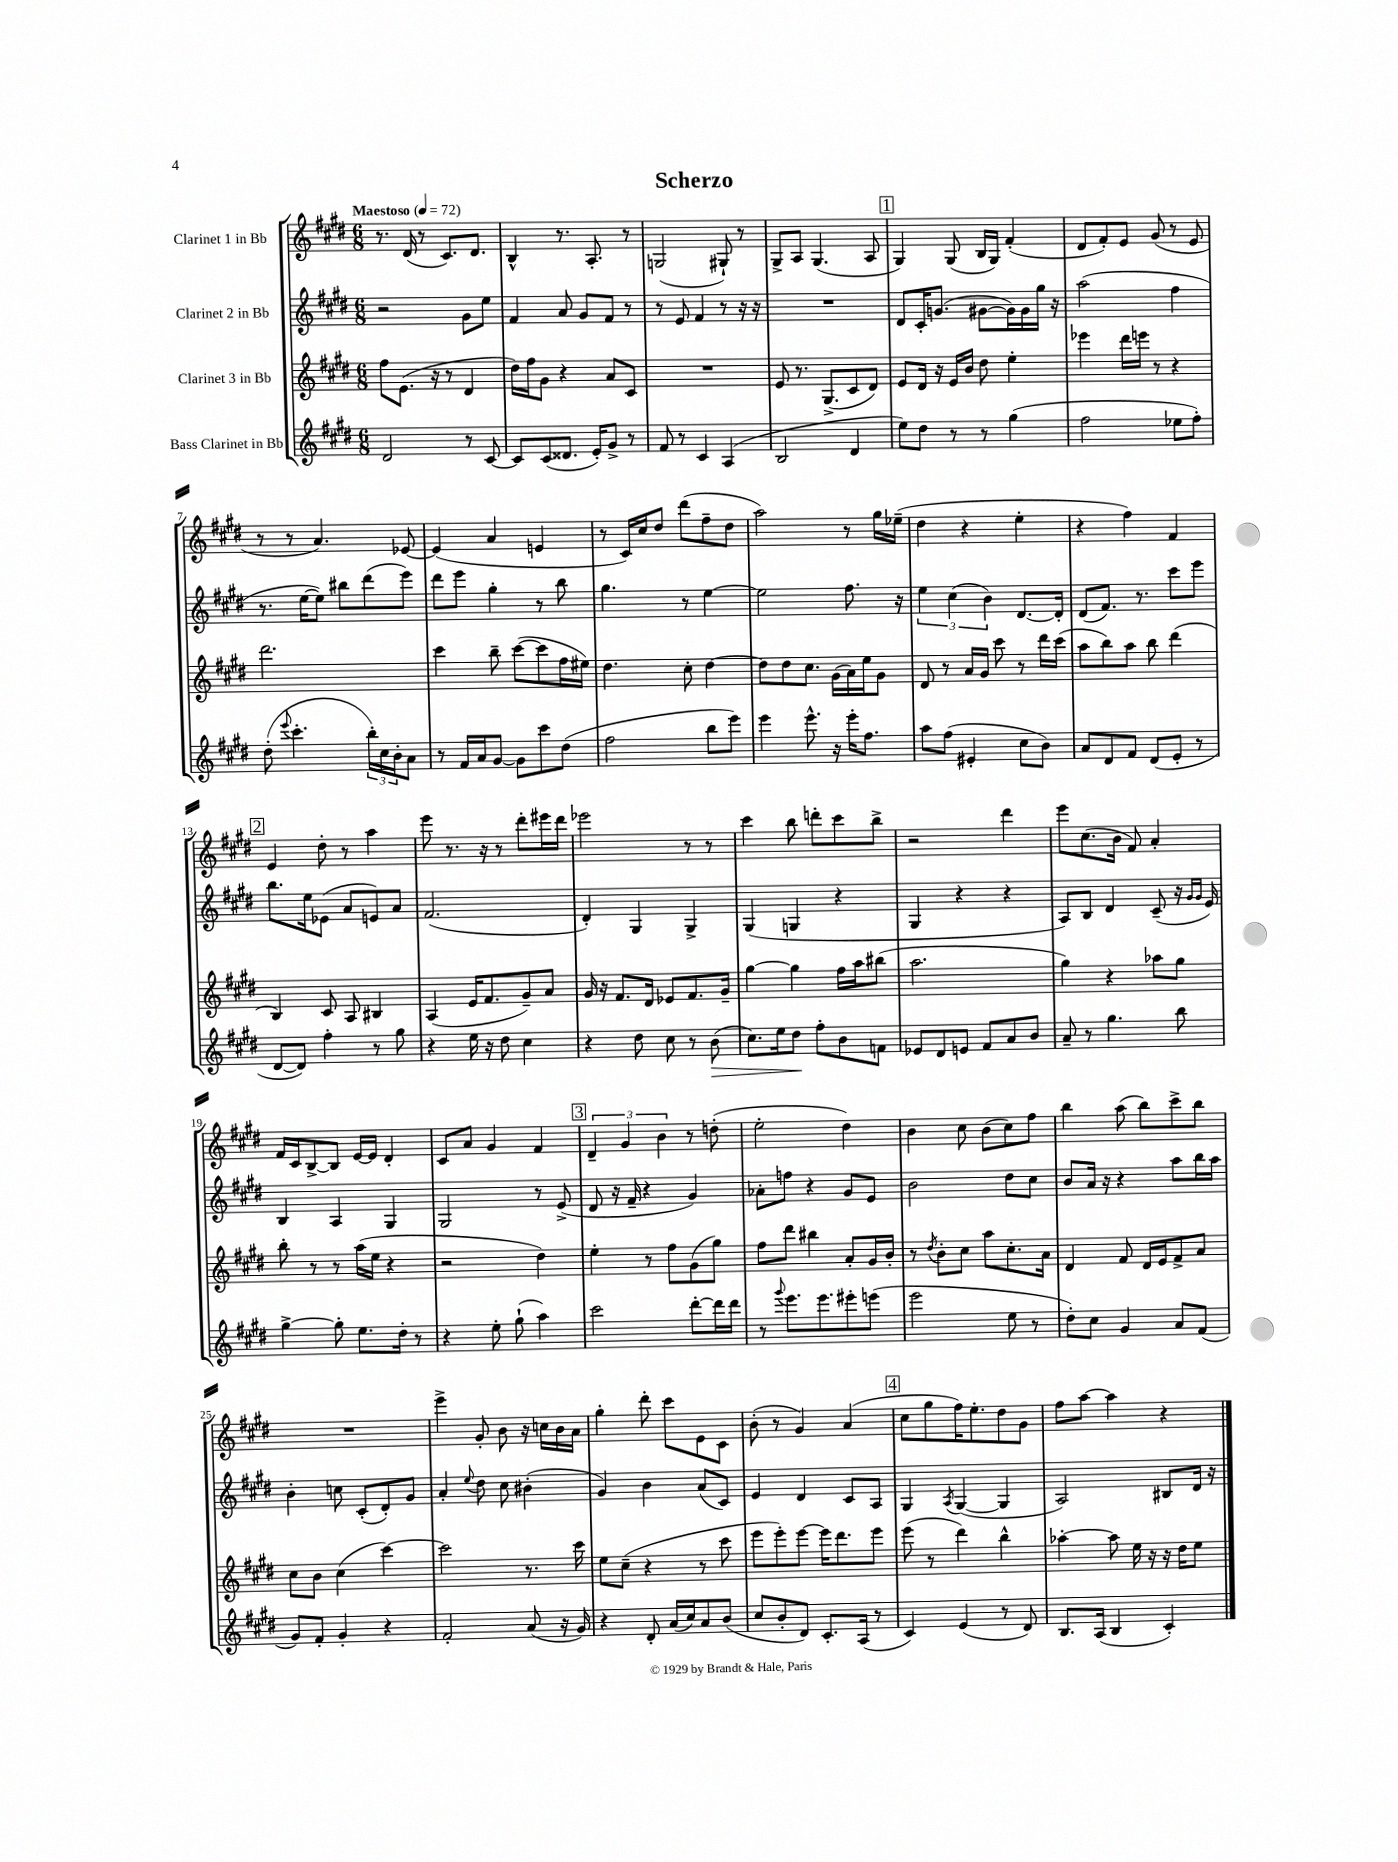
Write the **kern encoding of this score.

**kern	**kern	**kern	**kern
*staff4	*staff3	*staff2	*staff1
*clefG2	*clefG2	*clefG2	*clefG2
*k[f#c#g#d#]	*k[f#c#g#d#]	*k[f#c#g#d#]	*k[f#c#g#d#]
*M6/8	*M6/8	*M6/8	*M6/8
*MM72	*MM72	*MM72	*MM72
2d#	8ff#	2r	8.r
.	(8.e	.	.
.	.	.	(16d#
.	.	.	8r
.	16r	.	.
.	8r	.	8.c#)
8r	4d#	8g#	.
.	.	.	8.d#
[8c#	.	8ee	.
=	=	=	=
8c#]	16dd#)	4f#	4B^^
.	16ff#	.	.
(8c#	8g#	.	.
8.d##	4r	8a	8.r
.	.	8g#	.
16e')	.	.	8.A'
8g#^	8a	8f#	.
8r	8c#	8r	8r
=	=	=	=
8f#	2.r	8r	(2G
8r	.	8e	.
4c#	.	4f#	.
(4A	.	8r	8G#`)
.	.	16r	8r
.	.	16r	.
=	=	=	=
2B	8e	2.r	8G#^
.	8.r	.	8A
.	.	.	(4.G#
.	(8.G#^	.	.
4d#	8c#	.	.
.	8d#)	.	8A
=	=	=	=
8ee)	8e	8d#	4G#)
8dd#	16d#	16c#'	.
.	16r	(8.g	.
8r	16e	.	(8G#
.	16b	.	.
8r	8dd#	[8g#	16B
.	.	.	16G#)
(4gg#	4ee'	16g#])	(4f#'
.	.	16g#	.
.	.	16gg#	.
.	.	16r	.
=	=	=	=
2ff#	4eee-	(2aa	8d#
.	.	.	8f#')
.	16ddd#	.	8e
.	16eee	.	.
.	8r	.	(8g#
8ee-	4r	4ff#	8r
8ff#')	.	.	8e
=	=	=	=
(8dd#'	2.ddd#	8.r	8r
8qqeee	.	.	.
4.ccc#'	.	.	8r
.	.	[16ee	.
.	.	8ee])	4.a)
.	.	8bb#	.
24bb')	.	(8ddd#	.
24cc#	.	.	.
24b'	.	.	.
8a	.	8eee)	[8e-
=	=	=	=
8r	4ccc#	8ddd#	(4e-]
16f#	.	8eee	.
16a	.	.	.
[8g#	8bb~	4gg#'	4a
8g#]	([8ccc#	.	.
8ccc#	8ccc#]	8r	4e
(8dd#	16ff#	8bb	.
.	16ee#)	.	.
=	=	=	=
2ff#	4.dd#	4.gg#	8r
.	.	.	16c#)
.	.	.	16cc#
.	.	.	8dd#
.	8cc#'	8r	(8ddd#
8bb	[4dd#	[4ee	8ff#~
8eee)	.	.	8dd#
=	=	=	=
4eee	8dd#]	2ee]	2aa)
.	8dd#	.	.
8.eee^^	8.cc#	.	.
16r	(16g#	.	.
16eee'	16a)	8.ff#	8r
8.ff#	16ee	.	.
.	8g#	.	16gg#
.	.	16r	(16ee-~
=	=	=	=
8aa	8d#	6ee	4dd#
(8ff#	8r	.	.
.	.	(6cc#	.
4e#'	16a	.	4r
.	16g#	.	.
.	.	6b)	.
.	8ccc#	.	.
8cc#	8r	[8.d#	4ee'
8b)	16ddd#	.	.
.	(16ccc#	16d#']	.
=	=	=	=
8a	8aa	(8d#	4r
8d#	8bb)	8.f#)	.
8f#	8aa	.	4ff#)
.	.	8.r	.
(8d#	8bb	.	.
8e'	(4ddd#	8ccc#	4f#
8r	.	8eee	.
=	=	=	=
[8d#	4B)	8.bb	4e
8d#])	.	.	.
.	.	16ee	.
4ff#'	8c#	(8e-	8dd#'
.	8A	8a	8r
8r	4B#	8e)	4aa
8gg#	.	8a	.
=	=	=	=
4r	(4A	(2.f#	8eee
.	.	.	8.r
16ee	16e	.	.
16r	8.f#	.	16r
8dd#	.	.	8r
4cc#	8g#~)	.	8ddd#'
.	8a	.	16eee#
.	.	.	16ddd#
=	=	=	=
4r	16g#	4d#')	2eee-
.	16r	.	.
.	8.f#	.	.
8dd#	.	4G#	.
.	16d#	.	.
8cc#	8e-	.	.
8r	8.f#	4G#^	8r
(8b	.	.	8r
.	16g#~	.	.
=	=	=	=
8.cc#)	[4gg#	(4G#	4ccc#
16ee	.	.	.
8dd#	4gg#]	4G	8bb
8ff#'	.	.	8ddd'
8b	16ff#	4r	8ccc#
.	16aa	.	.
8f	(8bb#	.	8bb^
=	=	=	=
8e-	2.aa	4G#	2r
8d#	.	.	.
8e	.	4r	.
8f#	.	.	.
8a	.	4r	4ddd#
8b	.	.	.
=	=	=	=
8a~	4gg#)	8A)	8eee
8r	.	8B	(8.cc#
4.gg#	4r	4d#	.
.	.	.	16b
.	.	.	8f#)
.	8aa-	(8c#~	4a'
8bb	8gg#	16r	.
.	.	16qqg#	.
.	.	16qqg#	.
.	.	16e)	.
=	=	=	=
[4gg#^	8bb'	4B	16f#
.	.	.	16c#
.	8r	.	[8B^
8gg#']	8r	4A	8B]
8.ee	(16aa	.	[16e
.	16ee	.	16e]
.	4r	4G#	4d#'
16dd#'	.	.	.
8r	.	.	.
=	=	=	=
4r	2r	2G#	8c#
.	.	.	8a
8ee'	.	.	4g#
(8gg#`	.	.	.
4aa)	4dd#)	8r	4f#
.	.	(8e^	.
=	=	=	=
2ccc#	4ee'	8d#	6d#~
.	.	16r	.
.	.	.	6g#
.	.	16f#~	.
.	8r	4r	.
.	.	.	6b
.	8ff#	.	.
[8ddd#'	(8g#	4g#)	8r
16ddd#]	8gg#)	.	(8dd'
16ddd#	.	.	.
=	=	=	=
8r	8ff#	8a-'	2ee'
8qqggg#	.	.	.
8.eee	8ddd#	8ff	.
.	4bb#	4r	.
8.eee	.	.	.
8eee#'	8a'	8g#	4dd#)
(8eee	16g#	8e	.
.	16b'	.	.
=	=	=	=
2eee	8r	2b	4b
.	8qdd#	.	.
.	8b'	.	.
.	8cc#	.	8cc#
.	8aa	.	(8b
8ee	8.cc#'	8dd#	8cc#)
8r	.	8cc#	8ff#
.	16a	.	.
=	=	=	=
8dd#')	4d#	8b	4bb
8cc#	.	16a	.
.	.	16r	.
4g#	8f#	4r	(8aa
.	16d#	.	8bb)
.	16e	.	.
8a	8f#^	8aa	8ccc#^
(8f#	8a	16bb	8bb
.	.	16aa	.
=	=	=	=
8g#)	8cc#	4b'	2.r
8f#'	8b	.	.
4g#'	(4cc#	8cc	.
.	.	(8c#'	.
4r	[4ccc#)	8d#')	.
.	.	8g#	.
=	=	=	=
2f#'	2ccc#]	4a'	4eee^
.	.	8qqee	.
.	.	8dd#	8g#'
.	.	8cc#	8b
(8a	8.r	(4b#'	16r
.	.	.	16cc
16r	.	.	16b
16g#)	16ccc#	.	16a
=	=	=	=
4r	8ee	4g#)	4gg#'
.	(8cc#~	.	.
8d#'	4r	4b	8ddd#'
(16a	.	.	8ccc#
16cc#)	.	.	.
8a	8r	(8a	8e
(8b	8ccc#	8c#)	8c#
=	=	=	=
8cc#	8eee	4e	(8b'
8b'	8eee')	.	8r
8d#)	[8eee	4d#	4g#)
8.c#'	16eee]	.	.
.	8.ddd#	.	.
.	.	8c#	(4a
(16A	.	.	.
8r	8eee	8A	.
=	=	=	=
4c#)	(8eee	4G#	8cc#
.	8r	.	8gg#
.	.	8qA	.
(4e	4ddd#)	([4G#	16ff#)
.	.	.	8.ee'
8r	4bb^^	4G#]	8dd#
8d#)	.	.	8g#
=	=	=	=
8.B	[4aa-'	2A)	8ff#
.	.	.	[8aa
(16A	.	.	.
4B	8aa-]	.	4aa]
.	16ee	.	.
.	16r	.	.
4c#')	16r	8B#	4r
.	16dd#	.	.
.	8ee	16d#	.
.	.	16r	.
==	==	==	==
*-	*-	*-	*-
